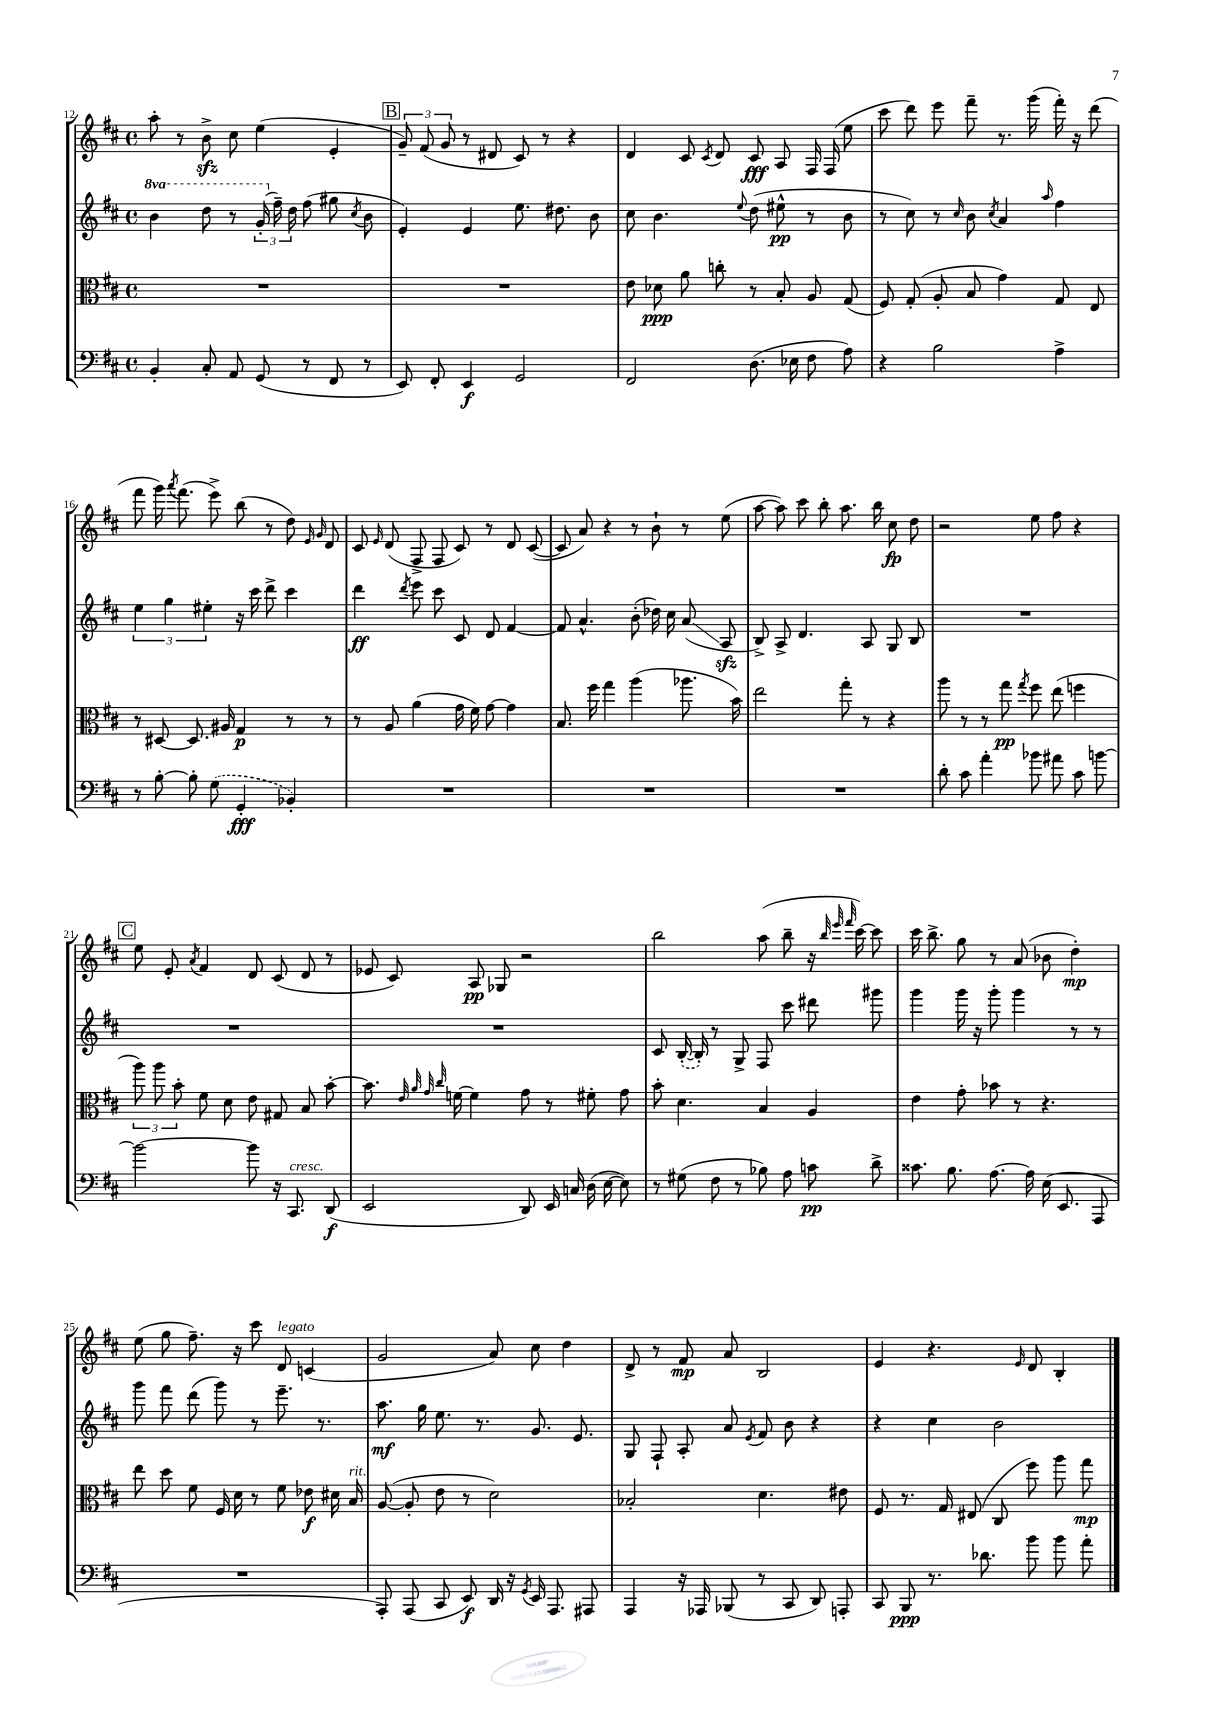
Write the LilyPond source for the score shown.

<<
\new StaffGroup <<
\new Staff = "s0" {
    \clef treble \key d \major \defaultTimeSignature \time 4/4
    \autoBeamOff a''8-. r8 b'8->\sfz cis''8 e''4( e'4-. |
    \mark \markup { \box "B" } \tuplet 3/2 { g'8--) fis'8( g'8 } r8 dis'8 cis'8) r8 r4 |
    d'4 cis'8 \acciaccatura { cis'8 } d'8 cis'8\fff a8 fis16 fis16( e''8 |
    cis'''8 d'''8) e'''8 fis'''8-- r8. g'''16( fis'''16-.) r16 d'''8( |
    fis'''8 g'''16) \acciaccatura { a'''8 } fis'''8.( e'''8->) b''8( r8 d''8) \grace { e'16 g'16 } d'8 |
    cis'8 \grace { e'16 } d'8( fis8-> fis8 cis'8) r8 d'8 cis'8~( |
    cis'8 a'8) r4 r8 b'8-! r8 e''8( |
    a''8~ a''8) cis'''8 b''8-. a''8. b''16 cis''8\fp d''8 |
    r2 e''8 fis''8 r4 |
    \mark \markup { \box "C" } e''8 e'8-. \acciaccatura { a'8 } fis'4 d'8 cis'8( d'8 r8 |
    ees'8 cis'8) a8\pp ges8 r2 |
    b''2 a''8( b''8-- r16 \grace { b''32 e'''32 fis'''32 } cis'''16~) cis'''8 |
    cis'''16 b''8.-> g''8 r8 a'8( bes'8 d''4-.\mp) |
    e''8( g''8 fis''8.--) r16 cis'''8 d'8^\markup { \italic "legato" } c'4( |
    g'2 a'8) cis''8 d''4 |
    d'8-> r8 fis'8\mp a'8 b2 |
    e'4 r4. \grace { e'16 } d'8 b4-. \bar "|." |
}
\new Staff = "s1" {
    \clef treble \key d \major \defaultTimeSignature \time 4/4 \set Staff.ottavationMarkups = #ottavation-simple-ordinals
    \autoBeamOff \ottava #1 b''4 d'''8 r8 \tuplet 3/2 { g''16-.( \ottava #0 fis''16--) d''16 } fis''8( gis''8 \acciaccatura { cis''8 } b'8 |
    \mark \markup { \box "B" } e'4-.) e'4 e''8. dis''8. b'8 |
    cis''8 b'4. \appoggiatura { e''8 } d''8( eis''8-^\pp r8 b'8 |
    r8 cis''8) r8 \grace { cis''16 } b'8 \acciaccatura { cis''8 } a'4 \grace { a''16 } fis''4 |
    \tuplet 3/2 { e''4 g''4 eis''4-. } r16 cis'''16 d'''8-> cis'''4 |
    d'''4\ff \acciaccatura { d'''8 } e'''8 cis'''8 cis'8 d'8 fis'4~ |
    fis'8 a'4.-^ b'8-.( des''16) cis''16 a'8\glissando( a8\sfz |
    b8->) a8-> d'4. a8 g8 b8 |
    R1 |
    \mark \markup { \box "C" } R1 |
    R1 |
    cis'8 \once \slurDashed b16~-.( b16-.) r8 g8-> fis8 cis'''8 dis'''8 gis'''8 |
    g'''4 g'''16 r16 g'''8-. g'''4 r8 r8 |
    g'''8 fis'''8 d'''8( g'''8) r8 e'''8.-- r8. |
    a''8.\mf g''16 e''8. r8. g'8. e'8. |
    g8 fis8-! a8-. a'8 \acciaccatura { e'8 } fis'8 b'8 r4 |
    r4 cis''4 b'2 \bar "|." |
}
\new Staff = "s2" {
    \clef alto \key d \major \defaultTimeSignature \time 4/4
    \autoBeamOff R1 |
    \mark \markup { \box "B" } R1 |
    e'8 des'8\ppp a'8 c''8-. r8 b8-. a8 g8( |
    fis8) g8-.( a8-. b8 g'4) g8 e8 |
    r8 dis8~ dis8. ais16 g4\p r8 r8 |
    r8 a8 a'4( g'16 fis'16) g'8~ g'4 |
    b8. fis''16 g''4 a''4( aes''8. b'16) |
    e''2 g''8-. r8 r4 |
    a''8 r8 r8 g''8\pp \acciaccatura { g''8 } fis''8 e''8( f''4 |
    \mark \markup { \box "C" } \tuplet 3/2 { a''8) a''8 b'8-. } fis'8 d'8 e'8 gis8 b8 b'8~-. |
    b'8. \grace { e'32 a'32 g'32 cis''32 } f'16~ f'4 g'8 r8 fis'8-. g'8 |
    b'8-. d'4. b4 a4 |
    e'4 g'8-. bes'8 r8 r4. |
    e''8 d''8 fis'8 fis16 d'16 r8 fis'8 ees'8\f dis'16 b16^\markup { \italic "rit." } |
    a8~( a8-. e'8 r8 d'2) |
    bes2-. d'4. eis'8 |
    fis8 r8. g16 eis8( cis8 fis''8) a''8 g''8\mp \bar "|." |
}
\new Staff = "s3" {
    \clef bass \key d \major \defaultTimeSignature \time 4/4
    \autoBeamOff b,4-. cis8-. a,8 g,8( r8 fis,8 r8 |
    \mark \markup { \box "B" } e,8) fis,8-. e,4\f g,2 |
    fis,2 d8.( ees16 fis8 a8) |
    r4 b2 a4-> |
    r8 b8~-. b8-. \once \slurDashed g8( g,4-.\fff bes,4-.) |
    R1 |
    R1 |
    R1 |
    d'8-. cis'8 a'4-. bes'8 ais'8 cis'8 b'8~ |
    \mark \markup { \box "C" } b'2~ b'8 r16 cis,8.^\markup { \italic "cresc." } d,8\f( |
    e,2 d,8) e,16 c16 d16( e16~ e8) |
    r8 gis8( fis8 r8 bes8) a8 c'8\pp d'8-> |
    cisis'8. b8. a8.~ a16 e16( e,8. a,,8 |
    R1 |
    a,,8-.) a,,8( cis,8 e,8\f) d,16 r16 \acciaccatura { g,8 } e,16 a,,8. ais,,8 |
    a,,4 r16 aes,,16 bes,,8( r8 cis,8 d,8) a,,8-. |
    cis,8 b,,8\ppp r8. des'8. b'8 b'8 a'8-. \bar "|." |
}
>>
>>
\layout { \context { \Score currentBarNumber = #12 } }
